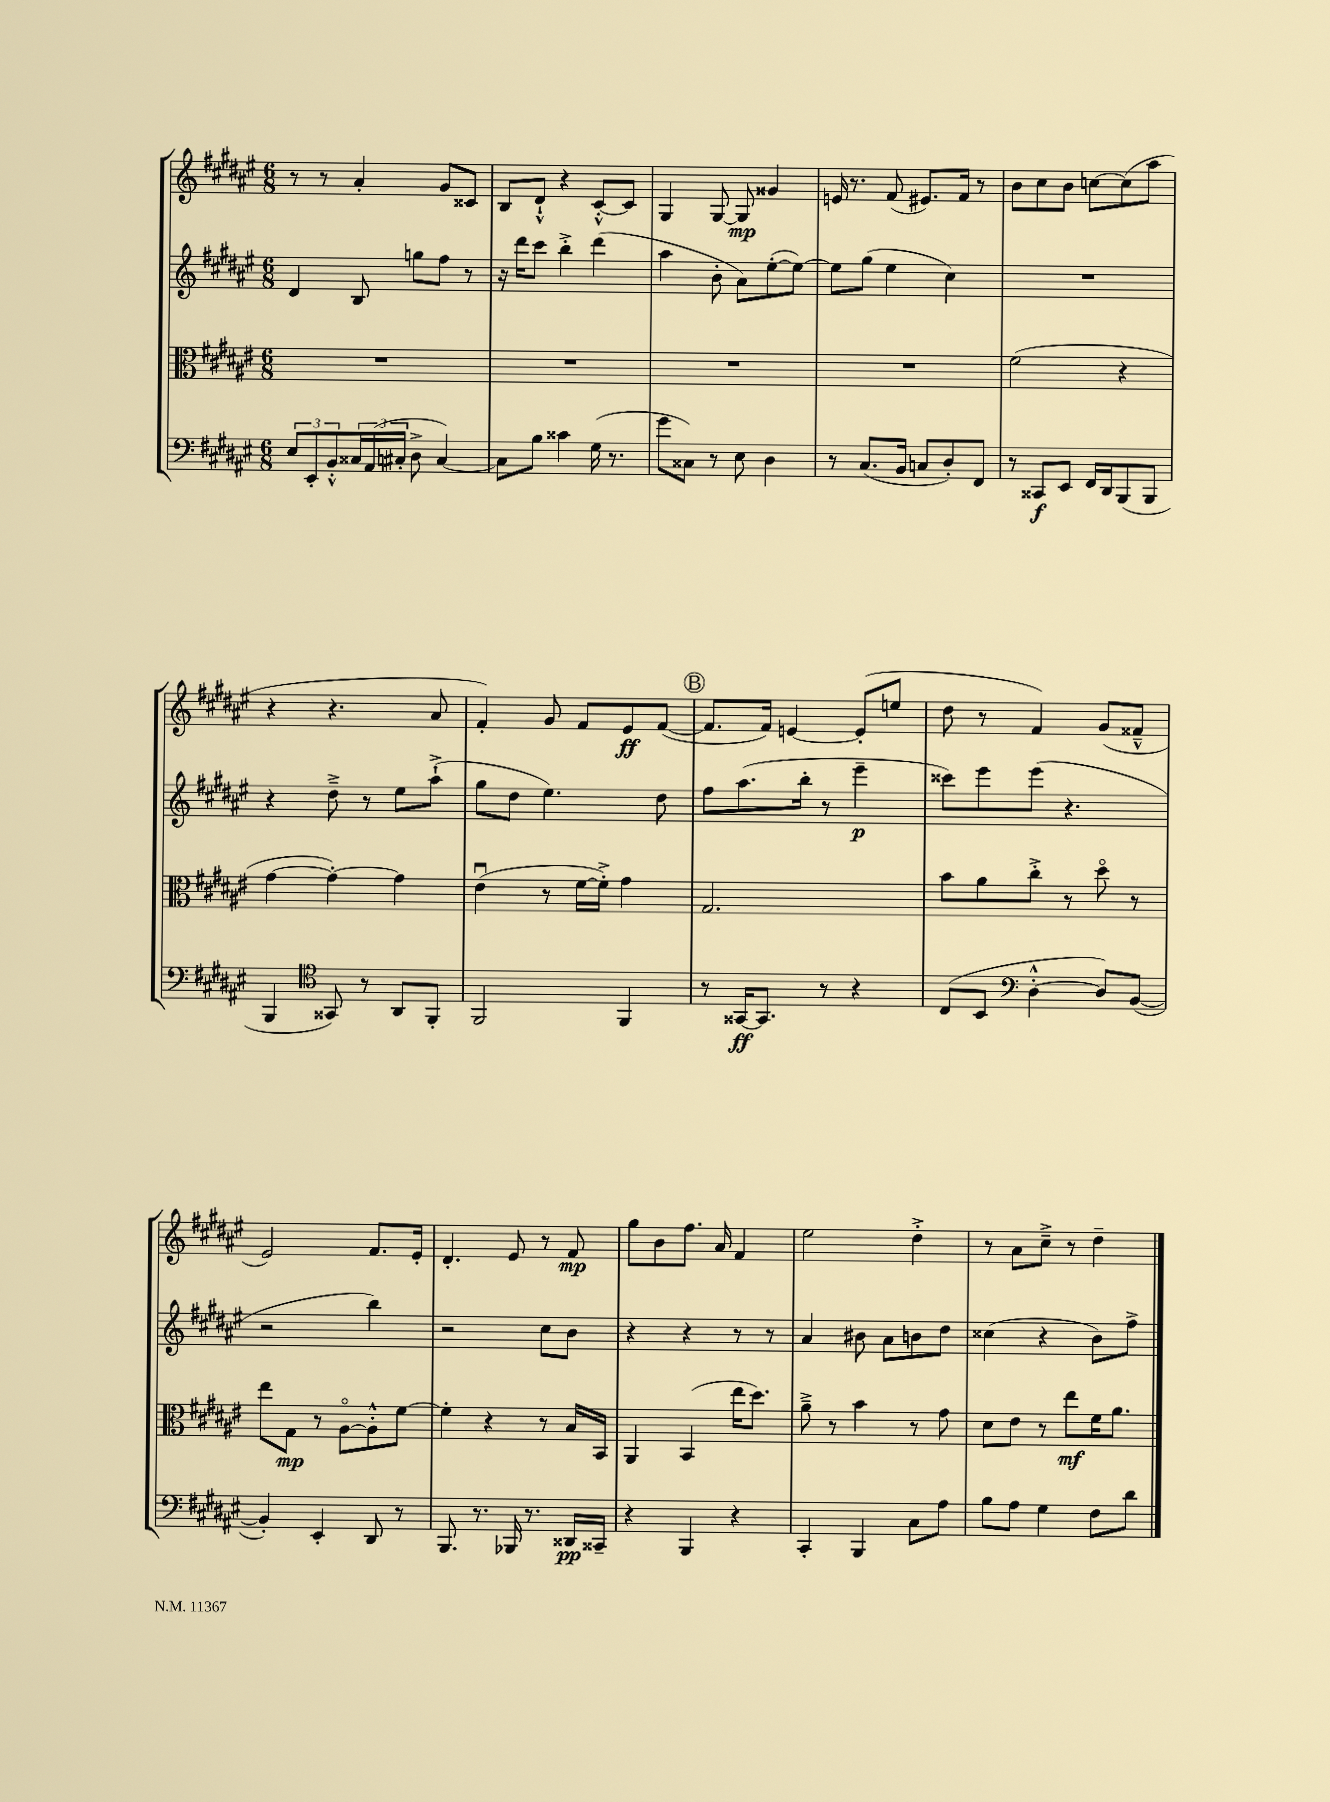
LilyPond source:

<<
\new StaffGroup <<
\new Staff = "s0" {
    \clef treble \key fis \major \numericTimeSignature \time 6/8
    r8 r8 ais'4-. gis'8 cisis'8 |
    b8 dis'8-!-^ r4 cis'8~-.-^ cis'8 |
    gis4 gis8~ gis8\mp gisis'4 |
    e'16 r8. fis'8( eis'8.) fis'16 r8 |
    b'8 cis''8 b'8 c''8~ c''8( ais''8 |
    r4 r4. ais'8 |
    fis'4-.) gis'8 fis'8 eis'8\ff fis'8~( |
    \mark \markup { \circle "B" } fis'8. fis'16) e'4~ e'8-.( e''8 |
    dis''8 r8 fis'4) gis'8( fisis'8---^ |
    eis'2) fis'8. eis'16-. |
    dis'4.-. eis'8 r8 fis'8\mp |
    gis''8 b'8 fis''8. ais'16 fis'4 |
    eis''2 dis''4-.-> |
    r8 ais'8 cis''8---> r8 dis''4-- \bar "|." |
}
\new Staff = "s1" {
    \clef treble \key fis \major \numericTimeSignature \time 6/8
    dis'4 b8 g''8 fis''8 r8 |
    r16 dis'''16 cis'''8 b''4-.-> dis'''4( |
    ais''4 b'8-. ais'8) eis''8~-.( eis''8~) |
    eis''8 gis''8( eis''4 cis''4) |
    R2. |
    r4 dis''8---> r8 eis''8 ais''8-!->( |
    gis''8 dis''8 eis''4.) dis''8 |
    \mark \markup { \circle "B" } fis''8 ais''8.( b''16-. r8 eis'''4--\p |
    cisis'''8) eis'''8 eis'''8( r4. |
    r2 b''4) |
    r2 cis''8 b'8 |
    r4 r4 r8 r8 |
    ais'4 bis'8 ais'8 b'8 dis''8 |
    cisis''4( r4 b'8) fis''8-> \bar "|." |
}
\new Staff = "s2" {
    \clef alto \key fis \major \numericTimeSignature \time 6/8
    R2. |
    R2. |
    R2. |
    R2. |
    fis'2( r4 |
    gis'4~ gis'4~-.) gis'4 |
    eis'4\downbow( r8 fis'16~ fis'16-.->) gis'4 |
    \mark \markup { \circle "B" } gis2. |
    b'8 ais'8 cis''8-.-> r8 dis''8\flageolet r8 |
    eis''8 gis8\mp r8 ais8~\flageolet ais8-.-^ fis'8~ |
    fis'4-. r4 r8 b16 b,16 |
    ais,4 b,4( eis''16 dis''8.) |
    ais'8---> r8 b'4 r8 gis'8 |
    dis'8 eis'8 r8 eis''8\mf fis'16 ais'8. \bar "|." |
}
\new Staff = "s3" {
    \clef bass \key fis \major \numericTimeSignature \time 6/8
    \tuplet 3/2 { eis8 eis,8-. b,8-.-^ } \tuplet 3/2 { cisis16 ais,16( cis16-. } dis8-> cis4~) |
    cis8 b8 cisis'4 gis16( r8. |
    gis'8 cisis8) r8 eis8 dis4 |
    r8 cis8.( b,16 c8 dis8-.) fis,8 |
    r8 cisis,8\f eis,8 fis,16 dis,16 b,,8( b,,8 |
    b,,4 \clef tenor gisis,8) r8 ais,8 fis,8-. |
    fis,2 fis,4 |
    \mark \markup { \circle "B" } r8 gisis,16~\ff gisis,8. r8 r4 |
    cis8( b,8 \clef bass dis4~-.-^ dis8) b,8~( |
    b,4-.) eis,4-. dis,8 r8 |
    b,,8. r8. bes,,16 r8. disis,16\pp cisis,16-- |
    r4 b,,4 r4 |
    cis,4-. b,,4 cis8 ais8 |
    b8 ais8 gis4 fis8 dis'8 \bar "|." |
}
>>
>>
\layout { \context { \Score \remove "Bar_number_engraver" } }
